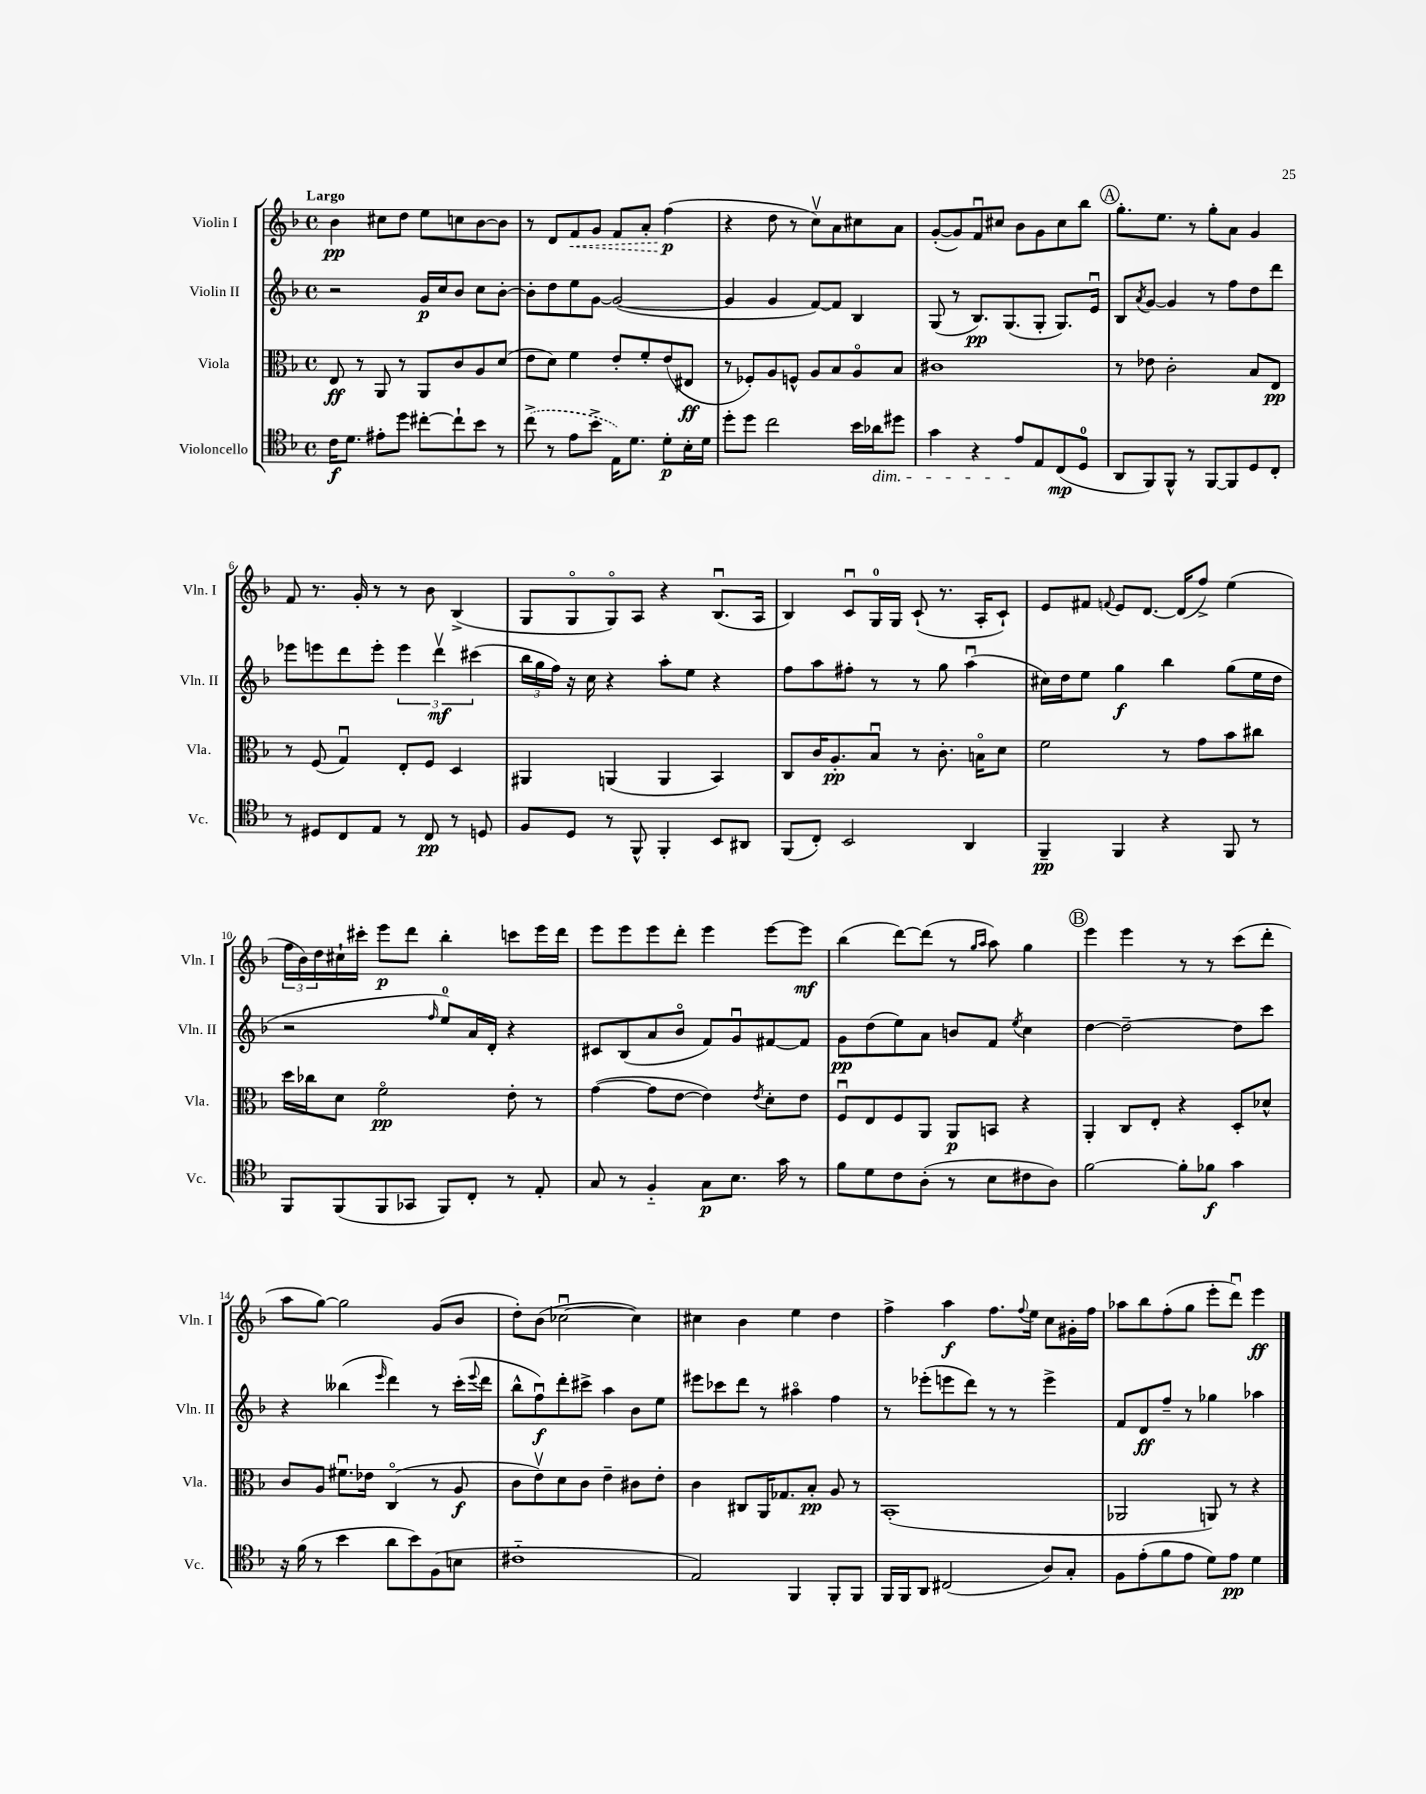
<<
\new StaffGroup <<
\new Staff = "s0" \with { instrumentName = "Violin I" shortInstrumentName = "Vln. I" } {
    \clef treble \key f \major \defaultTimeSignature \time 4/4 \tempo "Largo"
    bes'4\pp cis''8 d''8 e''8 c''8 bes'8~ bes'8 |
    r8 d'8 \once \override Hairpin.style = #'dashed-line f'8\< g'8 f'8 a'8-. f''4\p\!( |
    r4 d''8 r8 c''8\upbow) a'8 cis''8 a'8 |
    g'8~-.( g'8) f'8\downbow cis''8 bes'8 g'8 cis''8 bes''8 |
    \mark \markup { \circle "A" } g''8.-. e''8. r8 g''8-. a'8 g'4 |
    f'8 r8. g'16-. r8 r8 bes'8 bes4->( |
    g8 g8\flageolet g8\flageolet) a8 r4 bes8.\downbow( a16 |
    bes4) c'8\downbow g16-0 g16 c'8-!( r8. a16-. c'8-!) |
    e'8 fis'8 \appoggiatura { f'8 } e'8 d'8.~ d'16( f''8->) e''4( |
    \tuplet 3/2 { f''16 bes'16) d''16 } cis''16-! cis'''16-. e'''8\p d'''8 bes''4-. c'''8 e'''16 d'''16 |
    e'''8 e'''8 e'''8 d'''8-. e'''4 e'''8~ e'''8\mf |
    bes''4( d'''8~) d'''8( r8 \grace { g''16 a''16 } a''8) g''4 |
    \mark \markup { \circle "B" } e'''4 e'''4 r8 r8 c'''8( d'''8-. |
    a''8 g''8~) g''2 g'8( bes'8 |
    d''8-.) bes'8( ces''2~\downbow ces''4) |
    cis''4 bes'4 e''4 d''4 |
    f''4-> a''4\f f''8. \appoggiatura { f''8 } e''16 c''8 gis'16-. f''16 |
    aes''8 bes''8 f''8-.( g''8 e'''8-. d'''8\downbow) e'''4\ff \bar "|." |
}
\new Staff = "s1" \with { instrumentName = "Violin II" shortInstrumentName = "Vln. II" } {
    \clef treble \key f \major \defaultTimeSignature \time 4/4
    r2 g'16\p c''16 bes'8 c''8 bes'8~-. |
    bes'8-. d''8 e''8 g'8~ g'2~( |
    g'4 g'4 f'8~) f'8 bes4 |
    g8( r8 bes8.\pp) g8.( g8-. g8.) e'16\downbow |
    \mark \markup { \circle "A" } bes8 \acciaccatura { a'8 } g'8~ g'4 r8 f''8 d''8 d'''8 |
    ees'''8 e'''8 d'''8 e'''8-. \tuplet 3/2 { e'''4 d'''4\upbow\mf cis'''4( } |
    \tuplet 3/2 { bes''16 g''16 f''16) } r16 c''16 r4 a''8-. e''8 r4 |
    f''8 a''8 fis''8-. r8 r8 g''8 a''4\downbow( |
    cis''16) d''16 e''8 g''4\f bes''4 g''8( e''16 d''16 |
    r2 \grace { f''16 } e''8-0) a'16 d'16-. r4 |
    cis'8 bes8( a'8 bes'8\flageolet f'8) g'8\downbow fis'8~ fis'8 |
    g'8\pp d''8( e''8) a'8 b'8 f'8 \acciaccatura { e''8 } c''4 |
    \mark \markup { \circle "B" } d''4~ d''2~-- d''8 c'''8 |
    r4 beses''4( \grace { e'''16 } d'''4) r8 c'''16-.( \appoggiatura { e'''8 } d'''16 |
    bes''8-^ f''8\downbow\f) d'''8-. cis'''8-> a''4 bes'8 e''8 |
    eis'''8 ces'''8 d'''8 r8 ais''4\flageolet f''4 |
    r8 ees'''8-.( e'''8 d'''8) r8 r8 e'''4-> |
    f'8 d'8\ff f''8-- r8 ges''4 aes''4 \bar "|." |
}
\new Staff = "s2" \with { instrumentName = "Viola" shortInstrumentName = "Vla." } {
    \clef alto \key f \major \defaultTimeSignature \time 4/4
    e8\ff r8 a,8 r8 a,8 c'8 a8 d'8( |
    e'8 d'8) f'4 e'8-. f'8-. e'8( eis8\ff |
    r8 fes8-.) a8 f8-^ a8 bes8 a8\flageolet bes8 |
    cis'1 |
    \mark \markup { \circle "A" } r8 ees'8 c'2-. bes8 e8\pp |
    r8 f8( g4\downbow) e8-. f8 d4 |
    ais,4 a,4( a,4 bes,4) |
    c8 c'16 a8.-.\pp bes8\downbow r8 c'8.-. b16\flageolet d'8 |
    f'2 r8 g'8 bes'8 cis''8 |
    d''16 ces''16 d'8 f'2\flageolet\pp e'8-. r8 |
    g'4~( g'8 e'8~ e'4) \acciaccatura { e'8 } d'8-. e'8 |
    f8\downbow e8 f8 a,8 a,8\p b,8 r4 |
    \mark \markup { \circle "B" } a,4-. c8 e8-. r4 d8-. des'8-^ |
    c'8 a8 fis'8.\downbow ees'16 c4\flageolet( r8 a8\f |
    c'8 e'8\upbow) d'8 c'8 e'4-- cis'8 e'8-. |
    c'4 cis8 a,16 ges8. bes8-.\pp a8 r8 |
    bes,1-.( |
    aes,2 a,8) r8 r4 \bar "|." |
}
\new Staff = "s3" \with { instrumentName = "Violoncello" shortInstrumentName = "Vc." } {
    \clef tenor \key f \major \defaultTimeSignature \time 4/4
    c'16\f d'8. eis'8-. d''8 cis''8~-. cis''8-! bes'8 r8 |
    \once \slurDashed c''8->( r8 e'8 bes'8-> e16) d'8. d'8-.\p bes16-. d'16 |
    d''8-. d''8 c''2 bes'16 aes'16\dim dis''8 |
    g'4 r4 e'8\! e8 c8\mp( d8-0 |
    \mark \markup { \circle "A" } a,8 f,8) f,8-^ r8 f,8~ f,8 d8 c8-. |
    r8 dis8 c8 e8 r8 c8\pp r8 d8 |
    f8 d8 r8 f,8-^ f,4-. bes,8 ais,8 |
    f,8( c8-.) bes,2 a,4 |
    f,4--\pp f,4 r4 f,8 r8 |
    f,8 f,8( f,8 ges,8 f,8) c8-. r8 e8-. |
    g8 r8 f4-_ g8\p bes8. g'16 r8 |
    f'8 d'8 c'8 a8-.( r8 bes8 cis'8 a8) |
    \mark \markup { \circle "B" } f'2~ f'8-. fes'8\f g'4 |
    r16 f'16( r8 bes'4 a'8 bes'8) f8( b8 |
    cis'1-_ |
    e2) f,4 f,8-. f,8 |
    f,16 f,16 a,8 cis2( a8) g8-. |
    f8 e'8-.( f'8 e'8 d'8) e'8\pp d'4 \bar "|." |
}
>>
>>
